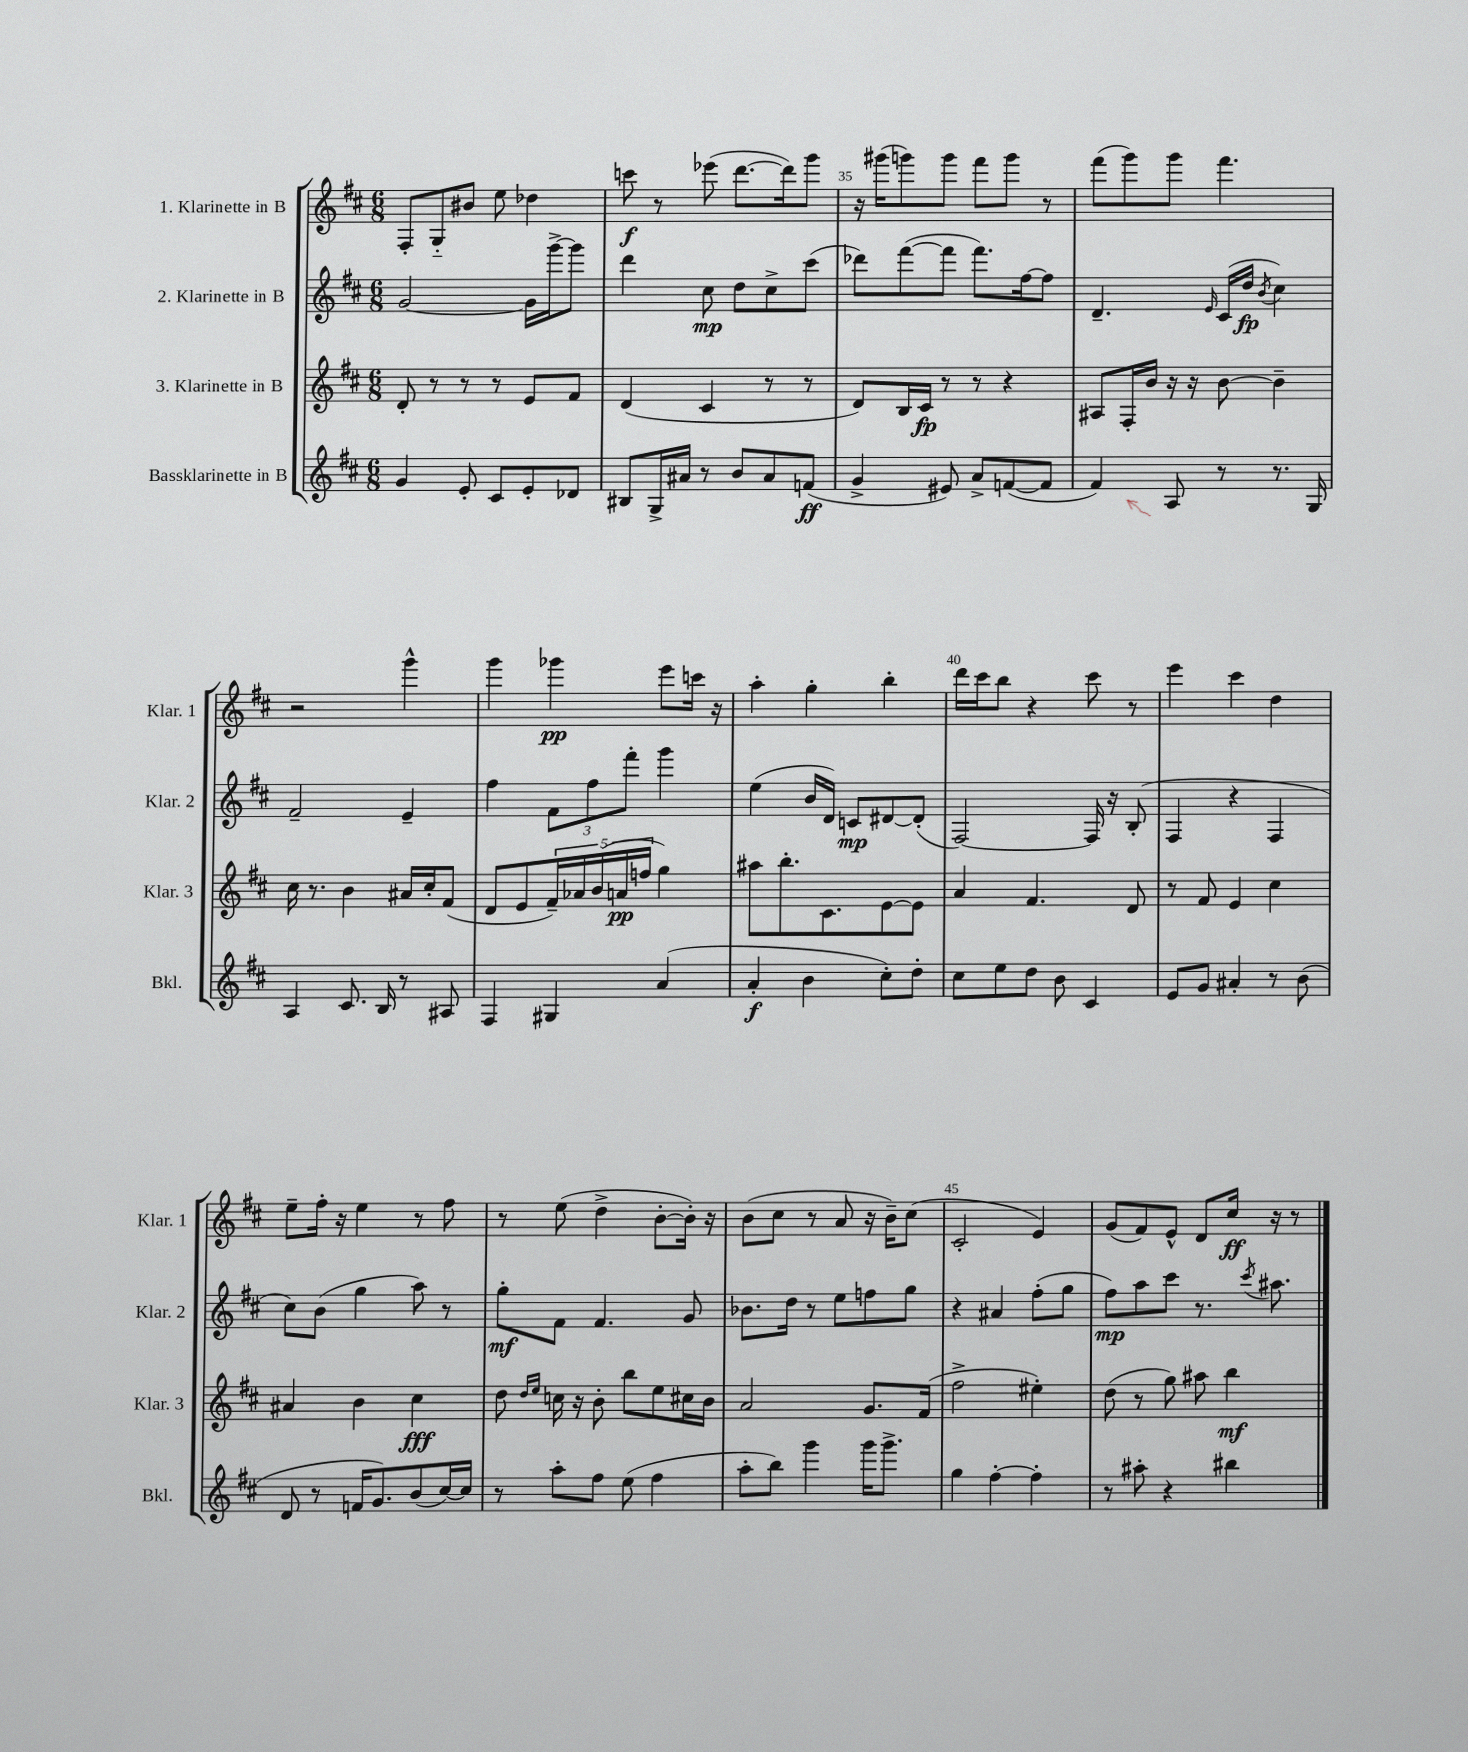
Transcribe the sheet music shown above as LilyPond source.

<<
\new StaffGroup <<
\new Staff = "s0" \with { instrumentName = "1. Klarinette in B" shortInstrumentName = "Klar. 1" } {
    \clef treble \key d \major \numericTimeSignature \time 6/8
    fis8-. g8-_ bis'8 e''8 des''4 |
    c'''8\f r8 ees'''8( d'''8.~ d'''16) g'''8 |
    r16 gis'''16( g'''8) g'''8 fis'''8 g'''8 r8 |
    fis'''8( g'''8) g'''8 fis'''4. |
    r2 g'''4-^ |
    g'''4 ges'''4\pp e'''8 c'''16 r16 |
    a''4-. g''4-. b''4-. |
    d'''16 cis'''16 b''8 r4 cis'''8 r8 |
    e'''4 cis'''4 d''4 |
    e''8-- fis''16-. r16 e''4 r8 fis''8 |
    r8 e''8( d''4-> b'8~-. b'16-.) r16 |
    b'8( cis''8 r8 a'8 r16 b'16--) cis''8( |
    cis'2-. e'4) |
    g'8( fis'8) e'8-^ d'8 cis''16\ff r16 r8 \bar "|." |
}
\new Staff = "s1" \with { instrumentName = "2. Klarinette in B" shortInstrumentName = "Klar. 2" } {
    \clef treble \key d \major \numericTimeSignature \time 6/8
    g'2~ g'16 g'''16~-> g'''8 |
    d'''4 cis''8\mp d''8 cis''8-> cis'''8( |
    des'''8) fis'''8~( fis'''8 fis'''8.) fis''16~ fis''8 |
    d'4.-- \grace { e'16 } cis'16( d''16\fp \acciaccatura { b'8 } cis''4) |
    fis'2-- e'4-- |
    fis''4 \tuplet 3/2 { fis'8 fis''8 fis'''8-. } g'''4 |
    e''4( b'16 d'16) c'8\mp dis'8~ dis'8-.( |
    fis2~) fis16 r16 b8-.( |
    fis4 r4 fis4 |
    cis''8) b'8( g''4 a''8) r8 |
    g''8-.\mf fis'8 fis'4. g'8 |
    bes'8. d''16 r8 e''8 f''8 g''8 |
    r4 ais'4 fis''8-.( g''8 |
    fis''8\mp) a''8 cis'''8 r8. \acciaccatura { cis'''8 } ais''8. \bar "|." |
}
\new Staff = "s2" \with { instrumentName = "3. Klarinette in B" shortInstrumentName = "Klar. 3" } {
    \clef treble \key d \major \numericTimeSignature \time 6/8
    d'8-. r8 r8 r8 e'8 fis'8 |
    d'4( cis'4 r8 r8 |
    d'8) b16 cis'16\fp r8 r8 r4 |
    ais8 fis16-. b'16 r16 r16 b'8~ b'4-- |
    cis''16 r8. b'4 ais'16 cis''16-. fis'8( |
    d'8 e'8 \tuplet 5/4 { fis'16--) aes'16 b'16( a'16\pp f''16 } g''4) |
    ais''8 b''8.-. cis'8. e'8~ e'8 |
    a'4 fis'4. d'8 |
    r8 fis'8 e'4 cis''4 |
    ais'4 b'4 cis''4\fff |
    d''8 \grace { d''16 e''16 } c''16 r16 b'8-. b''8 e''8 cis''16 b'16 |
    a'2 g'8. fis'16( |
    fis''2-> eis''4-.) |
    d''8( r8 g''8) ais''8 b''4\mf \bar "|." |
}
\new Staff = "s3" \with { instrumentName = "Bassklarinette in B" shortInstrumentName = "Bkl." } {
    \clef treble \key d \major \numericTimeSignature \time 6/8
    g'4 e'8-. cis'8 e'8-. des'8 |
    bis8 g16-> ais'16 r8 b'8 ais'8 f'8\ff( |
    g'4-> eis'8) a'8-> f'8~( f'8 |
    fis'4) a8 r8 r8. g16 |
    a4 cis'8. b16 r8 ais8 |
    fis4 gis4 a'4( |
    a'4-.\f b'4 cis''8-.) d''8-. |
    cis''8 e''8 d''8 b'8 cis'4 |
    e'8 g'8 ais'4-. r8 b'8( |
    d'8 r8 f'16 g'8.) b'8( cis''16~) cis''16 |
    r8 a''8-. fis''8 e''8( fis''4 |
    a''8-. b''8) g'''4 g'''16 g'''8.-> |
    g''4 fis''4~-. fis''4-. |
    r8 ais''8-. r4 bis''4 \bar "|." |
}
>>
>>
\layout { \context { \Score currentBarNumber = #33 \override BarNumber.break-visibility = ##(#f #t #t) barNumberVisibility = #(every-nth-bar-number-visible 5) } }
